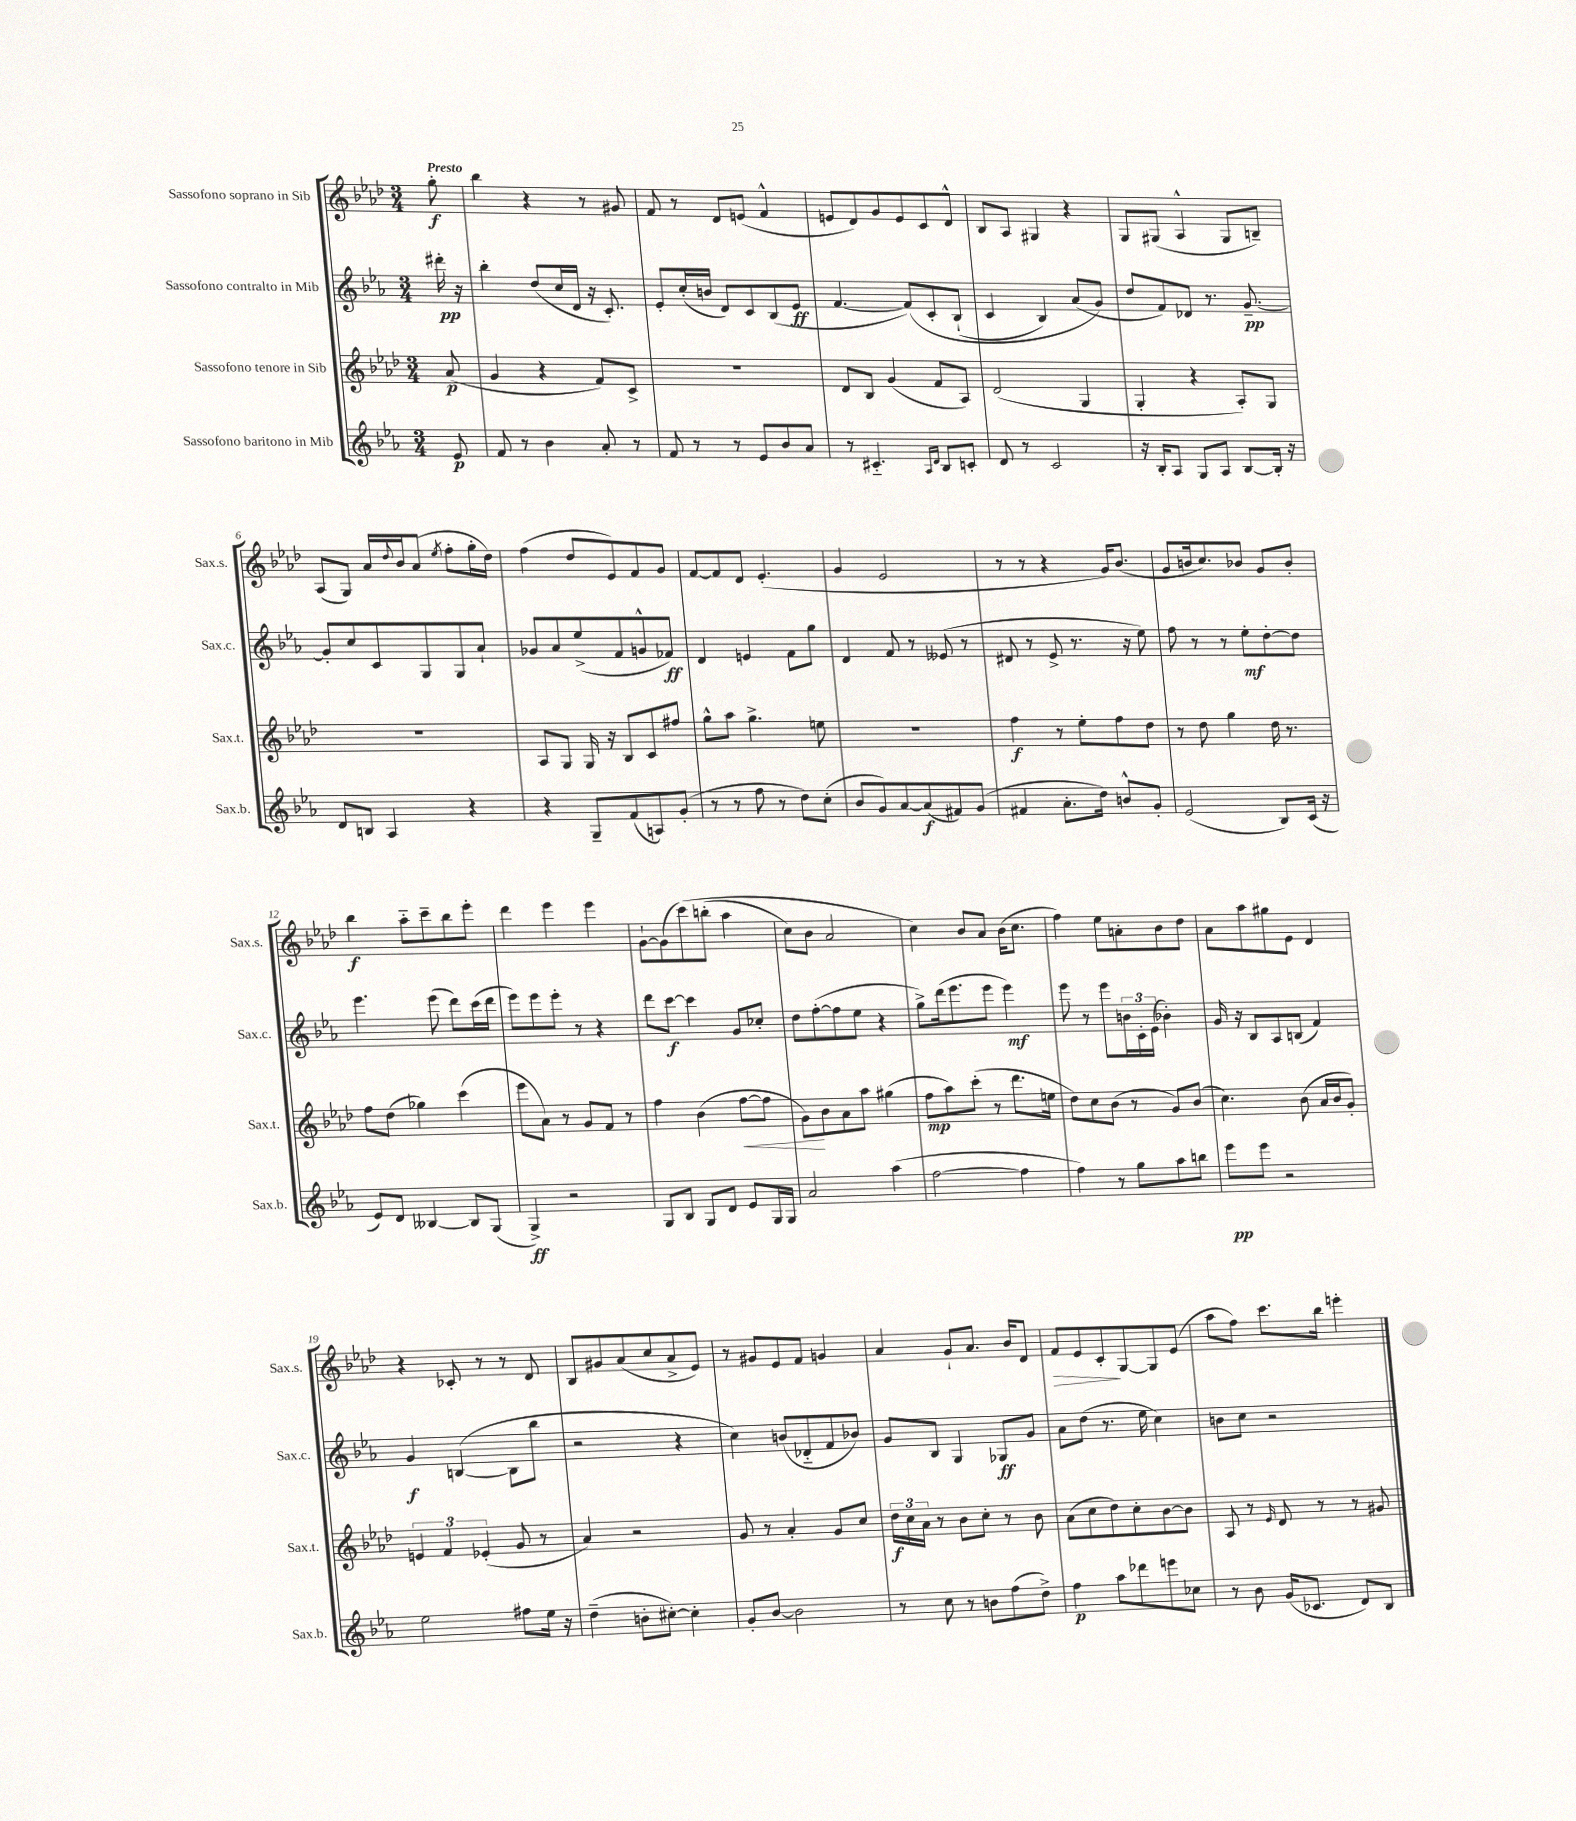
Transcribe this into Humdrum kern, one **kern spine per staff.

**kern	**kern	**kern	**kern
*staff4	*staff3	*staff2	*staff1
*clefG2	*clefG2	*clefG2	*clefG2
*k[b-e-a-]	*k[b-e-a-d-]	*k[b-e-a-]	*k[b-e-a-d-]
*M3/4	*M3/4	*M3/4	*M3/4
8e-/	(8a-/	16ddd#'\	8gg'\
.	.	16r	.
=	=	=	=
8f/	4g/	4bb-'\	4bb-\
8r	.	.	.
4b-\	4r	(8dd/L	4r
.	.	16cc/L	.
.	.	16d/JJ	.
8a-'/	8f/L)	16r	8r
.	.	8.c'/)	.
8r	8c^/J	.	8g#/
=	=	=	=
8f/	2.r	8e-'/L	8f/
8r	.	(16cc'/L	8r
.	.	16b/JJ	.
8r	.	8d/L)	8d-/L
8e-/L	.	8c/	(8e/J
8b-/	.	(8B-/	4f^^/
8a-/J	.	8e-/J	.
=	=	=	=
8r	8d-/L	[4.f/	8e/L
4.c#'~/	8B-/J	.	8d-/)
.	(4g/	.	8g/
.	.	&(8f/]L)	8e/
16qqA-/LL	.	.	.
16qqd/JJ	.	.	.
8B-/L	8f/L	8c'/	8c/
8c'/J	8A-/J)	(8B-`/J	8d-^^/J
=	=	=	=
8d/	(2d-/	4c/	8B-/L
8r	.	.	8A-/J
2c/	.	4B-/)	4G#/
.	4G/	(8a-/L	4r
.	.	8g/J&)	.
=	=	=	=
16r	4G'/	8dd/L	8G/L
16B-'/LK	.	.	.
8A-/J	.	8f/)	(8G#/J
8G/L	4r	8d-/J	4A-^^/
8A-/J	.	8.r	.
[8B-/L	8A-'/L)	.	8G#/L
.	.	[8.g~/	.
16B-'/]Jk	8G/J	.	8B~/J)
16r	.	.	.
=	=	=	=
8d/L	2.r	8g'/]L	(8A-/L
8B/J	.	8cc/	8G/J)
4A-/	.	8c/	16a-/LL
.	.	.	8qqdd-/
.	.	.	16b-/J
.	.	8G/	(8a-/J
.	.	.	8qee-/
4r	.	8G/	8ff'\L
.	.	8a-`/J	16gg'\L
.	.	.	16dd-\JJ)
=	=	=	=
4r	8A-/L	8g-/L	(4ff\
.	8G/J	8a-/	.
8G~/L	16G/	(8ee-^/	8dd-/L
.	16r	.	.
(8f/	8B-/L	8f/	8e-/)
8A/)	8c/	8g^^/	8f/
(8g'/J	8ff#/J	8f-/J)	8g/J
=	=	=	=
8r	8gg^^\L	4d/	[8f/L
8r	8aa-\J	.	8f/]
8ff\	4.gg^\	4e/	8d-/J
8r	.	.	(4.e-'/
8dd\L)	.	8f\L	.
(8cc'\J	8ee\	8gg\J	.
=	=	=	=
8b-/L	2.r	4d/	4g/
8g/)	.	.	.
[8a-/	.	8f/	2e-/
(8a-/]	.	8r	.
8f#/)	.	(8e--/	.
(8g/J	.	8r	.
=	=	=	=
4f#/	4ff\	8d#/	8r
.	.	8r	8r
8.a-'\L	8r	8e-^/	4r
.	8ee-'\L	8.r	.
16dd\Jk)	.	.	.
8b^^/L	8ff\	.	16g/LK)
.	.	16r	(8.b-/J
8g'/J	8dd-\J	8ee-\)	.
=	=	=	=
(2e-/	8r	8ff\	8g/L
.	8dd-\	8r	16b/k
.	.	.	8.cc/)
.	4gg\	8r	.
.	.	8ee-'\L	8b-/J
8B-/L)	16dd-\	[8dd'\	8g/L
.	8.r	.	.
(16c/Jk	.	8dd\]J	8b-'/J
16r	.	.	.
=	=	=	=
8e-/L)	8ff\L	4.eee-\	4bb-\
8d/J	(8dd-\J	.	.
[4B--/	4gg-\)	.	8aa-'~\L
.	.	(8eee-\	8ccc~\
8B--/]L	(4ccc\	8ddd\L)	8bb-\
(8G/J	.	(16ccc\L	8eee-'\J
.	.	16ddd\JJ	.
=	=	=	=
4G^/)	8eee-\L	8eee-\L)	4ddd-\
.	8a-\J)	8eee-\	.
2r	8r	8eee-'\J	4eee-\
.	8g/L	8r	.
.	8f/J	4r	4eee-\
.	8r	.	.
=	=	=	=
8G/L	4ff\	8ddd\L	[8g`\L
8B-/J	.	[8ccc\J	(8g\]
8G/L	(4b-\	4ccc\]	&(8ccc\)
8d/J	.	.	(8bb'\J
8e-/L	[8ff\L	8g/L	4aa-\
16G/L	8ff\]J	8cc-'/J	.
16G/JJ	.	.	.
=	=	=	=
2a-/	8g\L)	8dd\L	8cc\L)
.	8b-\	([8ff'\	8b-\J
.	8a-\	8ff\]	2a-/
.	8aa-\J	8ee-\J	.
(4aa-\	(4gg#\	4r	.
=	=	=	=
[2ff\	8ff\L	8gg^\L)	4cc\&)
.	8aa-\)	(16ddd\k	.
.	.	8.eee-\	.
.	(8ccc'\J	.	8b-/L
.	8r	8eee-\J	8a-/J
4ff\]	8.ddd-\L	4eee-\)	(16b-\LK
.	.	.	8.cc\J
.	16ee\Jk	.	.
=	=	=	=
4ff\)	8dd-\L)	8eee-\	4ff\)
.	8cc\	8r	.
8r	(8b-\J	8eee-\L	8ee-\L
8gg\L	8r	24b\L	8a'\
.	.	24c'\	.
.	.	(24e-\JJ	.
8aa-\	8g/L)	4b-'\)	8b-\
8bb\J	(8b-/J	.	8dd-\J
=	=	=	=
8eee-\L	4.cc\)	16g/	8a-\L
.	.	16r	.
8eee-\J	.	8B-/L	8aa-\
2r	.	8A-/	8gg#\
.	(8b-\	(8B/J	8e-\J
.	16a-/LL	4f/)	4d-/
.	16b-/J	.	.
.	8g'/J)	.	.
=	=	=	=
2ee-\	6e/	4g/	4r
.	6f/	.	.
.	.	([4B/	8c-'/
.	(6e-'/	.	.
.	.	.	8r
8ff#\L	8g/	8B\]L	8r
16ee-\Jk	8r	8bb-\J	8d-/
16r	.	.	.
=	=	=	=
(4dd~\	4a-/)	2r	8B-/L
.	.	.	8g#/
8b'\L	2r	.	(8a-/
[8cc#'\J)	.	.	8cc/
4cc#'\]	.	4r	8a-^/
.	.	.	8e-/J)
=	=	=	=
8g'/L	8g/	4cc\)	8r
[8b-/J	8r	.	8g#/L
2b-\]	4a-'/	(8b/L	8e-/
.	.	8d-'~/	8f/J
.	8g/L	8f/	4g/
.	8cc/J	8b-/J)	.
=	=	=	=
8r	24dd-\LL	8g/L	4a-/
.	24cc\	.	.
.	24a-\JJ	.	.
8cc\	8r	8B-/J	.
8r	8b-\L	4G/	8g`/L
8b\L	8cc'\J	.	8.a-/J
(8ff\	8r	8G-/L	.
.	.	.	16b-/LK
8dd^\J)	8b-\	8g/J	8d-/J
=	=	=	=
4ff\	(8a-\L	8a-\L	8f/L
.	8cc\	(8dd\J	8e-/
8aa-\L	8dd-\)	8.r	8c'/
8ddd-\	8cc'\	.	[8G/
.	.	16ee-\	.
8eee\	[8b-\	4cc\)	8G/]
8cc-\J	8b-\]J	.	(8e-/J
=	=	=	=
8r	8A-/	8b\L	8aa-\L
8b-\	8r	8cc\J	8ff\J)
.	16qqe-/	.	.
(16g/LK	8d-/	2r	8.ccc\L
8.c-/J	.	.	.
.	8r	.	.
.	.	.	16bb-\Jk
8d/L)	8r	.	4eee'\
8B-/J	8g#/	.	.
==	==	==	==
*-	*-	*-	*-
